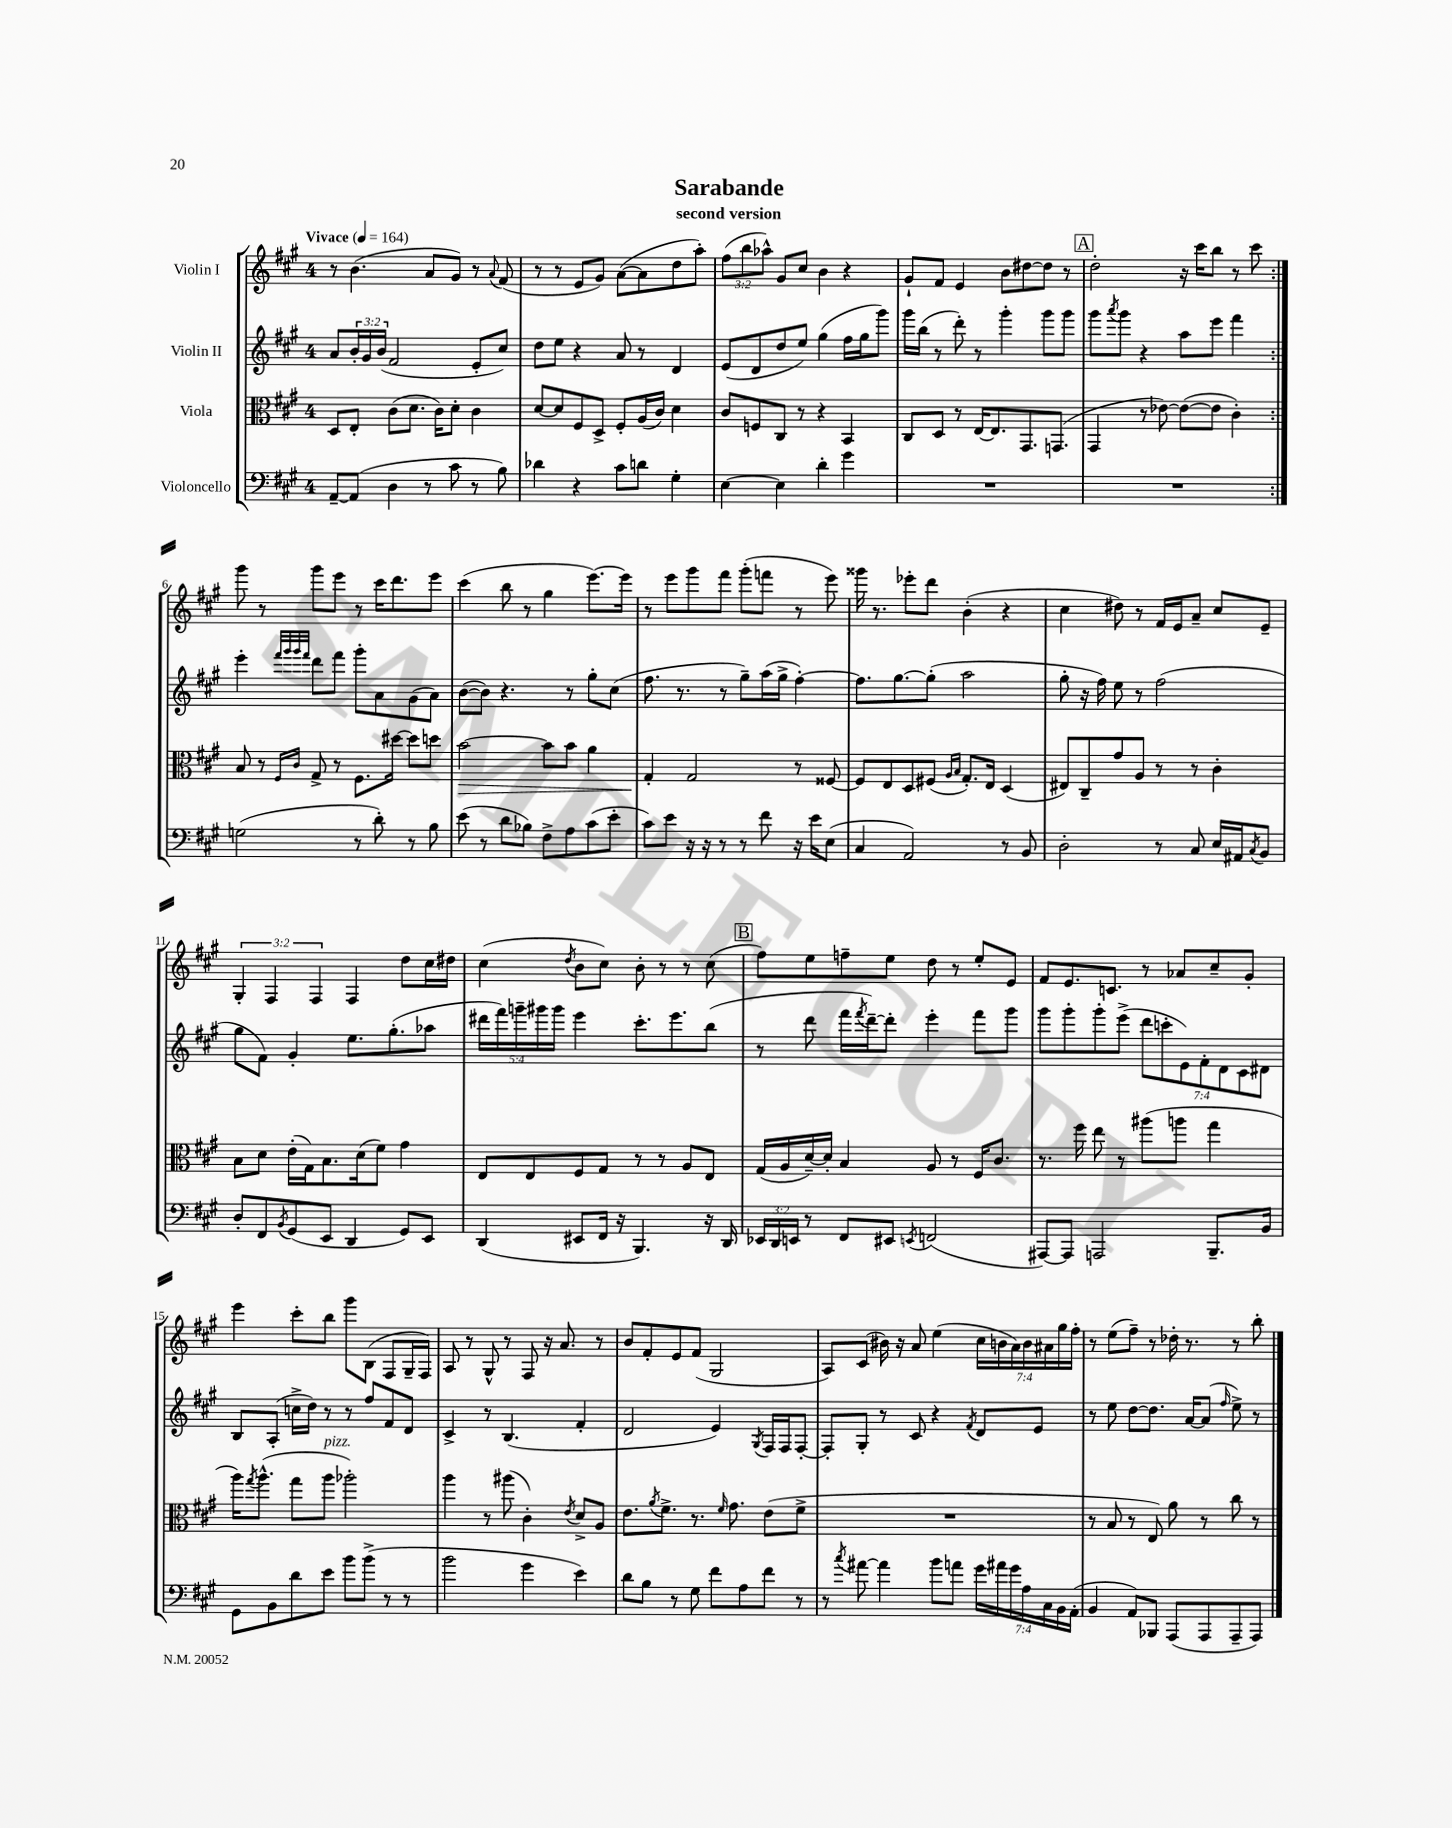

**kern	**kern	**dynam	**kern	**kern
*part4	*part3	*part3	*part2	*part1
*staff4	*staff3	*staff3	*staff2	*staff1
*I"Violoncello	*I"Viola	*	*I"Violin II	*I"Violin I
*clefF4	*clefC3	*	*clefG2	*clefG2
*k[f#c#g#]	*k[f#c#g#]	*	*k[f#c#g#]	*k[f#c#g#]
*M4/4	*M4/4	*	*M4/4	*M4/4
*MM164	*MM164	*	*MM164	*MM164
=1	=1	=1	=1	=1
!	!	!	!	!LO:TX:a:B:t=Vivace
[8AA~/L	8D/L	.	8a/L	8r
(8AA/J]	8E'/J	.	24b'/L	(4.b\
.	.	.	24g#/	.
.	.	.	(24b/JJ	.
4D\	(8c#\L	.	2f#/	.
.	8.d\J	.	.	.
8r	.	.	.	8a/L
.	16c#\KL)	.	.	.
8c#\	8d'\J	.	.	8g#/J)
8r	4c#\	.	8e'/L	8r
.	.	.	.	8qqa/
8B\)	.	.	8cc#/J)	(8f#/
=2	=2	=2	=2	=2
4d-X\	[8d/L	.	8dd\L	8r
.	8d/]	.	8ee\J	8r
4r	8F#/	.	4r	8e/L
.	8D^/J	.	.	8g#/J)
8c#\L	8F#'/L	.	8a/	([8a\L
8dn\J	(16A/L	.	8r	8a\]
.	16c#/JJ)	.	.	.
4G#'\	4d\	.	4d/	8dd\
.	.	.	.	8aa'\J)
=3	=3	=3	=3	=3
[4E\	8c#/L	.	(8e/L	(12ff#\L
.	.	.	.	12bb\
.	8Fn/	.	8d/	.
.	.	.	.	12aa-X^^\J)
4E\]	8C#/J	.	8dd/	8g#/L
.	8r	.	8ee/J)	8cc#/J
4d'\	4r	.	(4gg#\	4b\
4g#\	4BB/	.	16ff#\LL	4r
.	.	.	16gg#\J	.
.	.	.	8ggg#\J)	.
=4	=4	=4	=4	=4
1r	8C#/L	.	16ggg#\LL	8g#`/L
.	.	.	(16bb\JJ	.
.	8D/J	.	8r	8f#/J
.	8r	.	8ddd'\)	4e/
.	[16E/KL	.	8r	.
.	8.E/]	.	.	.
.	.	.	4ggg#'\	8b\L
.	8.GG#/	.	.	[8dd#X\
.	.	.	8ggg#\L	8dd#\J]
.	(8.GGn/J	.	.	.
.	.	.	8ggg#\J	8r
!!LO:REH:place=s1:t=A
=5	=5	=5	=5	=5
1r	4GG#/	.	8ggg#\L	2dd'\
.	.	.	8qaaa/	.
.	.	.	8ggg#\J	.
.	8r	.	4r	.
.	[8e-X\)	.	.	.
.	(8e-\L_	.	8aa\L	16r
.	.	.	.	16ccc#\KL
.	8e-\J]	.	8eee\J	8bb\J
.	4c#'\)	.	4fff#\	8r
.	.	.	.	8ccc#\
!!LO:LB:g=z
=6:|!	=6:|!	=6:|!	=6:|!	=6:|!
(2Gn\	8B/	.	4eee'\	8ggg#\
.	8r	.	.	8r
.	.	.	32qqfff#/LLL	.
.	.	.	32qqggg#/	.
.	16qqF#/LL	.	32qqggg#/	.
.	16qqc#/JJ	.	32qqfff#/JJJ	.
.	8G#^/	.	8ddd\L	8ggg#\L
.	8r	.	8fff#\J	8eee\J
8r	8.F#\L	.	8ggg#'\L	8r
8d'\)	.	.	8a\	16ccc#\KL
.	[16dd#X\Jk	.	.	8.ddd\
8r	8dd#\L]	.	(8g#\	.
8B\	8ddn\J	.	8a\J)	8eee\J
=7	=7	=7	=7	=7
!	!	!LO:HP:b	!	!
(8e\	[2b\	>	([8b\L	(4ccc#\
8r	.	.	8b\J])	.
8d\L	.	.	4.r	8bb\
8B-X\J)	.	.	.	8r
8F#^\L	8b\L]	.	.	4gg#\
8A\	8b\J	.	8r	.
(8c#\	4a\	.	8gg#'\L	[8.eee\L)
8e'\J	.	.	(8cc#\J	.
.	.	.	.	16eee\Jk]
=8	=8	=8	=8	=8
8c#\L)	4G#'/	.	8.ff#\	8r
8e\J	.	.	.	8eee\L
.	.	.	8.r	.
16r	2G#/	]	.	8ggg#\
16r	.	.	.	.
8r	.	.	8r	8fff#\J
8r	.	.	8gg#~\L)	(8ggg#'\L
8f#\	.	.	(16aa\L	8fffn\J
.	.	.	16gg#^\JJ	.
16r	8r	.	[4ff#'\)	8r
16e\KL	.	.	.	.
(8E\J	[8F##X/	.	.	8eee\)
=9	=9	=9	=9	=9
4C#/	8F##/L]	.	8.ff#\L]	16ggg##X\
.	.	.	.	8.r
.	8E/	.	.	.
.	.	.	[8.gg#\	.
2AA/)	8D/	.	.	8eee-X'\L
.	(8F#X/J	.	(8gg#'\J]	8ddd\J
.	16qqA/LL	.	.	.
.	16qqB/JJ	.	.	.
.	8.G#'/L)	.	2aa\	(4b'\
.	16E/Jk	.	.	.
8r	(4D/	.	.	4r
8BB/	.	.	.	.
=10	=10	=10	=10	=10
2D'\	8E#X/L)	.	8gg#'\	4cc#\
.	8C#~/	.	16r	.
.	.	.	16ff#\)	.
.	8g#/	.	8ee\	8dd#X\)
.	8A/J	.	8r	8r
8r	8r	.	(2ff#\	16f#/LL
.	.	.	.	16e/J
8C#/	8r	.	.	8a~/J
16E/LL	4c#'\	.	.	8cc#/L
16AA#X/J	.	.	.	.
8qC#/	.	.	.	.
8BB/J	.	.	.	8e~/J
!!LO:LB:g=z
=11	=11	=11	=11	=11
8D'/L	8B\L	.	8gg#\L	6G#'/
8FF#/	8d\J	.	8f#\J)	.
.	.	.	.	6F#/
8qBB/	.	.	.	.
(8GG#/	(16e'\LL	.	4g#'/	.
.	16G#\J)	.	.	.
.	.	.	.	6F#/
8EE/J	8.B\	.	.	.
4DD/	.	.	8.ee\L	4F#/
.	(16d\k	.	.	.
.	8f#\J)	.	.	.
.	.	.	(8.gg#'\	.
8GG#/L)	4g#\	.	.	8dd\L
8EE/J	.	.	8aa-X\J	16cc#\L
.	.	.	.	16dd#X\JJ
=12	=12	=12	=12	=12
(4DD/	8E/L	.	20ddd#X\LL	(4cc#\
.	.	.	20fff#\)	.
.	.	.	20gggn~\	.
.	8E/	.	.	.
.	.	.	20ggg#X\	.
.	.	.	20ggg#\JJ	.
.	.	.	.	8qdd/
8EE#X/L	8F#/	.	4eee\	8b\L
16FF#/Jk	8G#/J	.	.	8cc#\J)
16r	.	.	.	.
4.BBB/)	8r	.	8.ccc#'\L	8b'\
.	8r	.	.	8r
.	.	.	8.eee\	.
.	8A/L	.	.	8r
16r	8E/J	.	(8bb\J	(8cc#\
16DD/	.	.	.	.
!!LO:REH:place=s1:t=B
=13	=13	=13	=13	=13
24EE-X/LL	(16G#/LL	.	8r	8ff#\L)
24DD/	.	.	.	.
.	16A/	.	.	.
24EEn/JJ	.	.	.	.
8r	[16d~/)	.	8ddd\	8ee\
.	16d'/JJ]	.	.	.
8FF#/L	4B/	.	16fff#\LL	8ffn~\
.	.	.	8qfff#/	.
.	.	.	[16ddd~\J)	.
8EE#X/J	.	.	8ddd'\J]	8ee\J
8qEEn/	.	.	.	.
(2FFn/	8A/	.	4eee'\	8dd\
.	8r	.	.	8r
.	16F#/KL	.	8fff#\L	8ee'/L
.	8.c#/J	.	.	.
.	.	.	8ggg#\J	8e/J
=14	=14	=14	=14	=14
[8AAA#X/L)	8.r	.	8ggg#\L	8f#/L
8AAA#/J]	.	.	8ggg#'\	8.e/
.	16ff#\	.	.	.
2AAAn/	8ee\	.	8ggg#'\	.
.	.	.	.	8.cn/J
.	8r	.	(8eee^\J	.
.	(8aa#X\L	.	14ddd\L	8r
.	.	.	14cccn'\	.
.	8aan\J	.	.	8a-X/L
.	.	.	14e\)	.
.	.	.	14f#'\	.
8.BBB~/L	4gg#\	.	.	8cc#~/
.	.	.	14d\	.
.	.	.	14c#\	.
.	.	.	.	8g#'/J
.	.	.	14d#X\J	.
16BB/Jk	.	.	.	.
!!LO:LB:g=z
=15	=15	=15	=15	=15
8GG#\L	16aa\KL)	.	8B/L	4eee\
.	8qgg#/	.	.	.
.	(8.aa^^\J	.	.	.
8BB\	.	.	(8A'/J	.
8d\	8gg#\L	.	16ccn^\LL	8ccc#'\L
.	.	.	16dd\JJ)	.
!	!LO:TX:a:i:t=pizz.	!	!	!
8e\J	8aa\J	.	8r	8bb\J
8b\L	2aa-X'\)	.	8r	8ggg#\L
(8b^\J	.	.	8ff#/L	(8B\J
8r	.	.	8f#/	8F#/L
8r	.	.	8d/J	16G#~/L
.	.	.	.	16F#/JJ)
=16	=16	=16	=16	=16
2b\	4aa\	.	4c#^/	8A/
.	.	.	.	8r
.	8r	.	8r	8G#^^/
.	(8aa#X\	.	(4.B/	8r
4g#\	4c#'\)	.	.	8F#/
.	.	.	.	16r
.	.	.	.	8.a/
.	8qe/	.	.	.
4e\)	8d^/L	.	4f#'/	.
.	8A/J	.	.	8r
=17	=17	=17	=17	=17
8d\L	8.e\L	.	2d/	8b/L
8B\J	.	.	.	8f#'/
.	8qa/	.	.	.
.	8.f#^\J	.	.	.
8r	.	.	.	8e/
8G#\	8.r	.	.	(8f#/J
8f#\L	.	.	4e/)	2G#/
.	16qqf#/	.	.	.
.	8.g#\	.	.	.
8A\	.	.	.	.
.	.	.	8qG#/	.
8f#\J	(8e\L	.	16F#/LL	.
.	.	.	16F#/J	.
8r	8f#^\J	.	[8F#'/J	.
=18	=18	=18	=18	=18
8r	1r	.	8F#'/L]	8A/L)
8qcc#/	.	.	.	.
[8a#X\	.	.	8G#'/J	(8c#/J
4a#\]	.	.	8r	16b#X\)
.	.	.	.	16r
.	.	.	8c#/	8a/
8b\L	.	.	4r	(4ee\
8an\J	.	.	.	.
.	.	.	8qf#/	.
28g#\LL	.	.	8d/L	28cc#\LL
28a#X\	.	.	.	28bn\
28g#\	.	.	.	28a\)
28A\	.	.	.	28b\
.	.	.	8e/J	.
28C#\	.	.	.	28a#X\
28BB\	.	.	.	28gg#\
(28AA'\JJ	.	.	.	28ff#'\JJ
=19	=19	=19	=19	=19
4BB/	8r	.	8r	8r
.	8B/	.	8ee\	(8ee\L
8AA/L)	8r	.	[8dd\L	8ff#~\J)
8BBB-X/J	8E/)	.	8.dd\J]	8r
(8AAA/L	8a\	.	.	16dd-X'\
.	.	.	[16a/KL	8.r
8AAA/	8r	.	(8a/J]	.
.	.	.	16qqff#/	.
8AAA~/	8cc#\	.	8ee^\)	8r
8AAA/J)	8r	.	8r	8bb'\
==	==	==	==	==
*-	*-	*-	*-	*-
